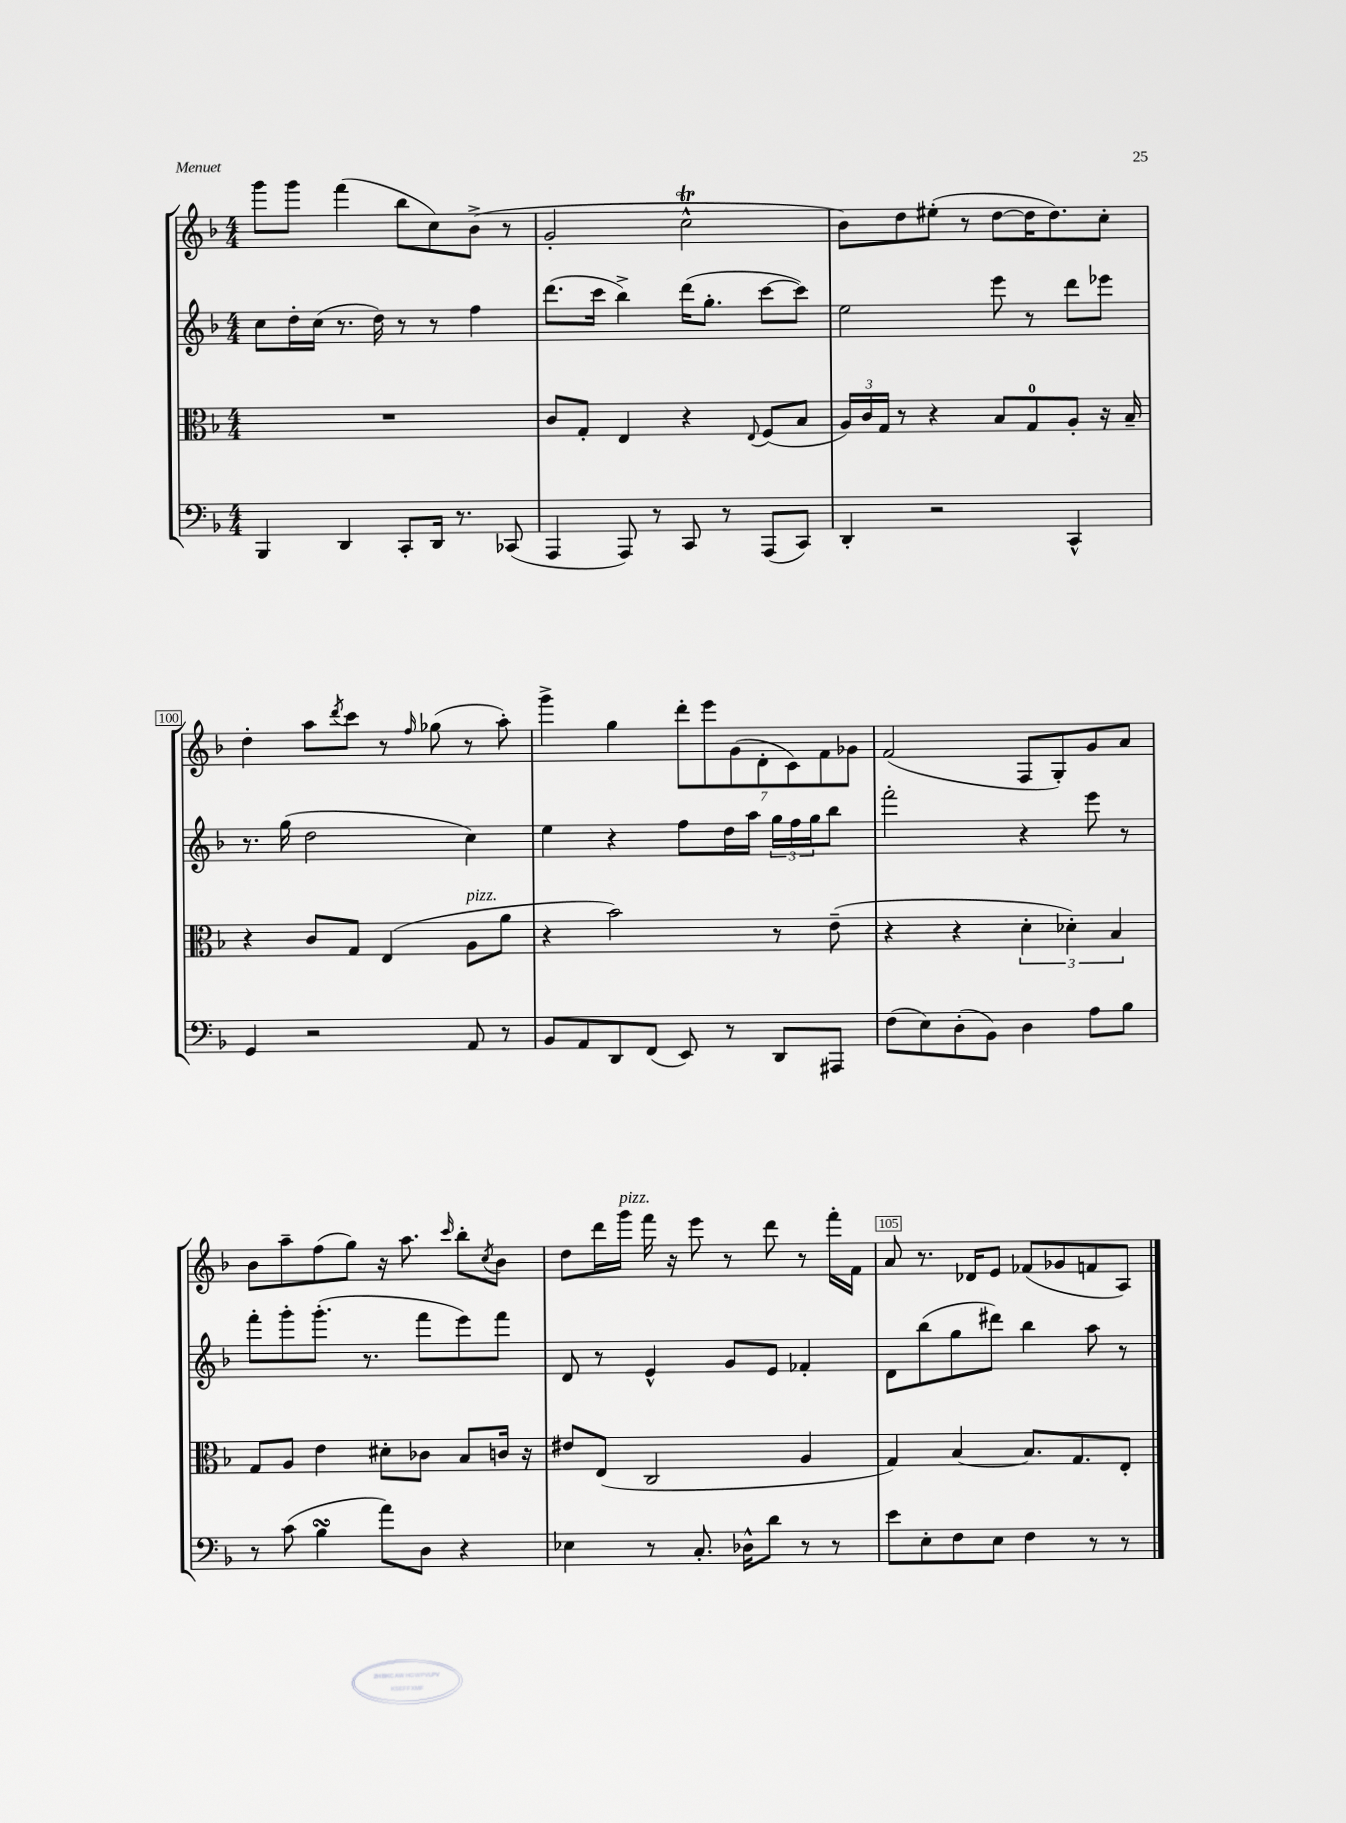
<<
\new StaffGroup <<
\new Staff = "s0" {
    \clef treble \key f \major \numericTimeSignature \time 4/4
    g'''8 g'''8 f'''4( bes''8 c''8) bes'8->( r8 |
    g'2-. c''2-^\trill |
    bes'8) d''8 eis''8-.( r8 d''8~ d''16 d''8.) c''8-. |
    d''4-. a''8 \acciaccatura { d'''8 } c'''8 r8 \grace { f''16 } ges''8( r8 a''8-.) |
    g'''4-> g''4 \tuplet 7/4 { d'''8-. e'''8 g'8( d'8-. c'8) f'8 ges'8 } |
    f'2( f8 g8-.) g'8 a'8 |
    bes'8 a''8-- f''8( g''8) r16 a''8. \grace { c'''16 } bes''8-. \acciaccatura { c''8 } bes'8 |
    d''8 d'''16 g'''16^\markup { \italic "pizz." } f'''16 r16 e'''8 r8 d'''8 r8 f'''16-. f'16 |
    a'8 r8. des'16 e'8 fes'8( ges'8 f'8 a8) \bar "|." |
}
\new Staff = "s1" {
    \clef treble \key f \major \numericTimeSignature \time 4/4
    c''8 d''16-. c''16( r8. d''16) r8 r8 f''4 |
    d'''8.( c'''16 bes''4->) d'''16( g''8.-. c'''8~ c'''8) |
    e''2 e'''8 r8 d'''8 ees'''8 |
    r8. g''16( d''2 c''4) |
    e''4 r4 f''8 d''16 a''16 \tuplet 3/2 { g''16 f''16 g''16 } bes''8 |
    f'''2-. r4 e'''8 r8 |
    f'''8-. g'''8-. g'''8.-.( r8. f'''8 e'''8) f'''8 |
    d'8 r8 e'4-^ g'8 e'8 fes'4-. |
    d'8 bes''8( g''8 dis'''8) bes''4 a''8 r8 \bar "|." |
}
\new Staff = "s2" {
    \clef alto \key f \major \numericTimeSignature \time 4/4
    R1 |
    c'8 g8-. e4 r4 \appoggiatura { e8 } f8( bes8 |
    \tuplet 3/2 { a16) c'16 g16 } r8 r4 bes8 g8-0 a8-. r16 bes16-- |
    r4 c'8 g8 e4( a8^\markup { \italic "pizz." } a'8 |
    r4 bes'2) r8 e'8--( |
    r4 r4 \tuplet 3/2 { d'4-. des'4-.) bes4 } |
    g8 a8 e'4 dis'8-. ces'8 bes8 c'16 r16 |
    eis'8 e8( c2 a4 |
    g4) bes4~ bes8. g8. e8-. \bar "|." |
}
\new Staff = "s3" {
    \clef bass \key f \major \numericTimeSignature \time 4/4
    bes,,4 d,4 c,8-. d,16 r8. ces,8( |
    a,,4 a,,8) r8 c,8 r8 a,,8( c,8) |
    d,4-. r2 c,4-^ |
    g,4 r2 a,8 r8 |
    bes,8 a,8 d,8 f,8( e,8) r8 d,8 ais,,8 |
    f8( e8) d8-.( bes,8) d4 a8 bes8 |
    r8 c'8( bes4\turn a'8) d8 r4 |
    ees4 r8 c8.-. des16-^ d'8 r8 r8 |
    e'8 e8-. f8 e8 f4 r8 r8 \bar "|." |
}
>>
>>
\layout { \context { \Score currentBarNumber = #97 \override BarNumber.break-visibility = ##(#f #t #t) barNumberVisibility = #(every-nth-bar-number-visible 5) \override BarNumber.stencil = #(make-stencil-boxer 0.1 0.3 ly:text-interface::print) } }
